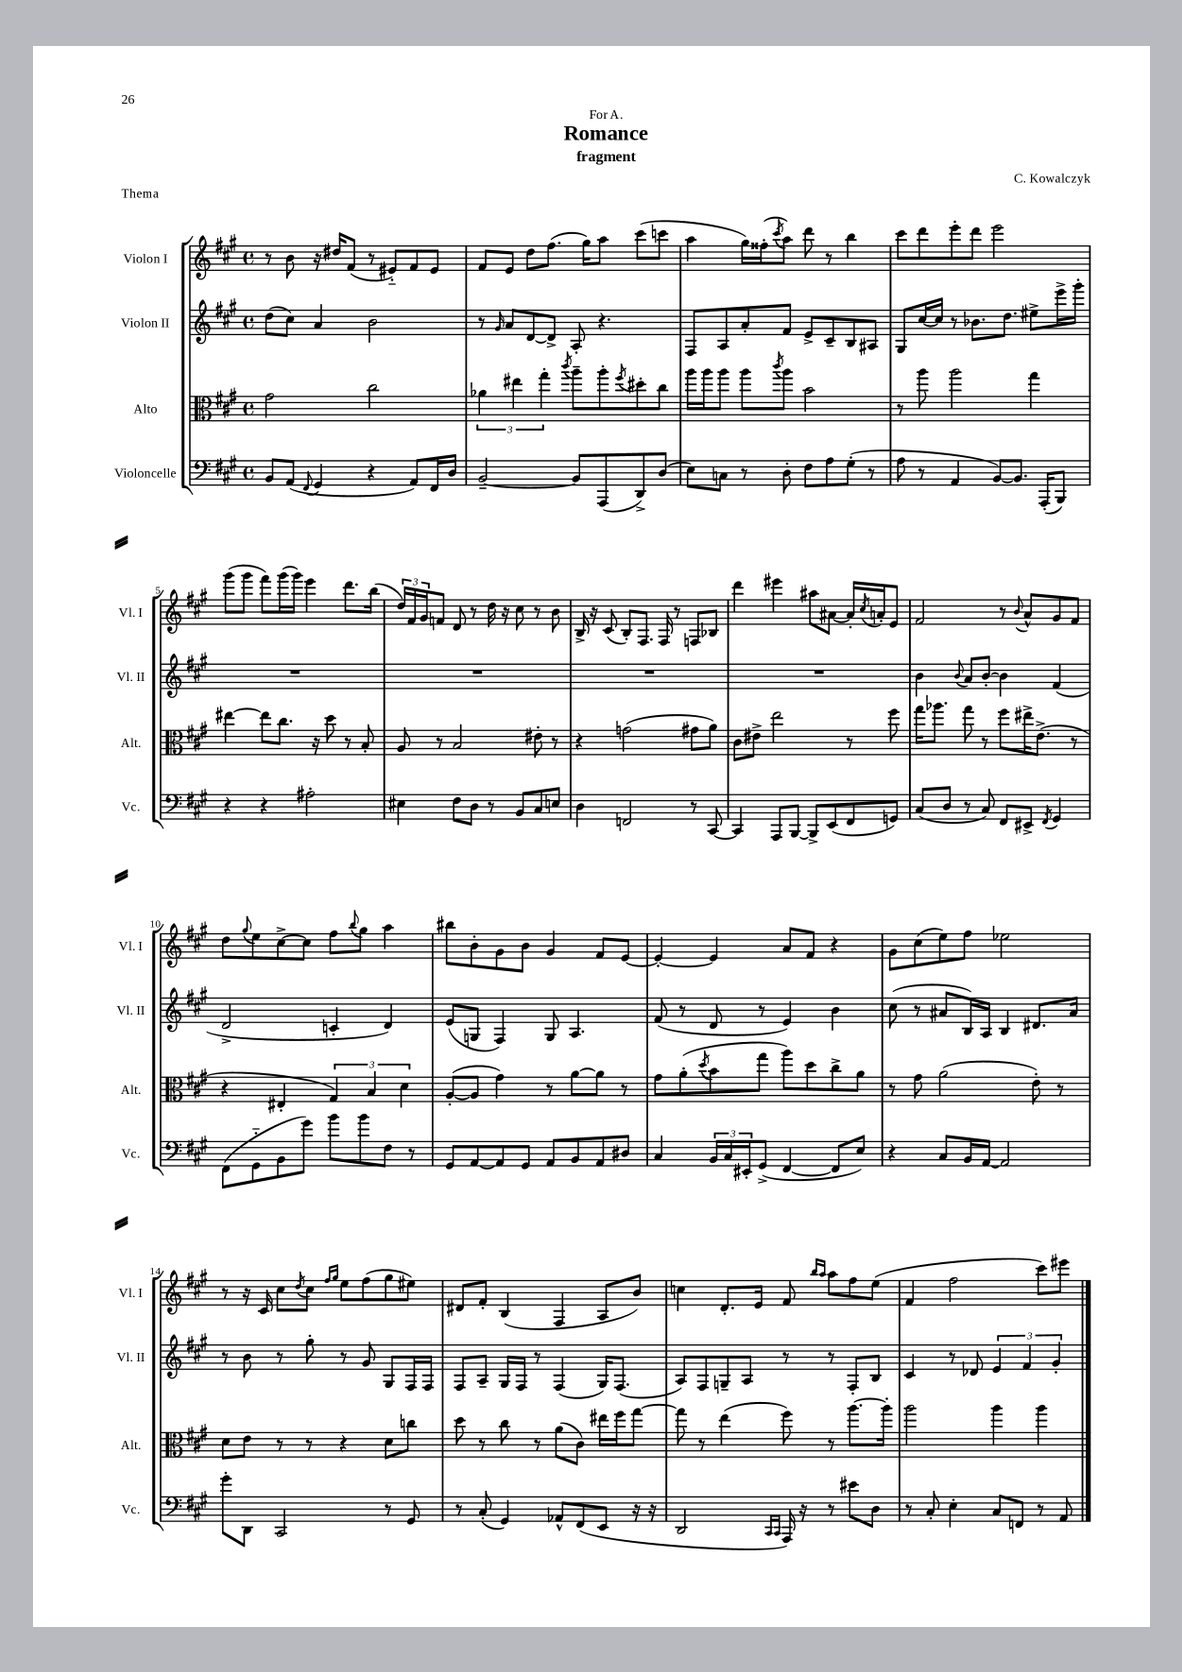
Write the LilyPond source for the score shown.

\header { title = "Romance" composer = "C. Kowalczyk" subtitle = "fragment" dedication = "For A." piece = "Thema" }
<<
\new StaffGroup <<
\new Staff = "s0" \with { instrumentName = "Violon I" shortInstrumentName = "Vl. I" } {
    \clef treble \key a \major \defaultTimeSignature \time 4/4
    r8 b'8 r16 dis''16 fis'8( r8 eis'8-_) fis'8 eis'8 |
    fis'8 e'8 d''8 fis''8.( gis''16) a''8 cis'''8( c'''8 |
    a''4 gis''16) fisis''16-.( \acciaccatura { cis'''8 } a''8) d'''8 r8 b''4 |
    cis'''8 d'''8 e'''8-. d'''8 e'''2 |
    gis'''8( gis'''8 fis'''8) gis'''16( gis'''16) e'''4 d'''8. b''16( |
    \tuplet 3/2 { d''16) fis'16 gis'16 } f'8 d'8 r8 d''16 r16 cis''8 r8 b'8 |
    b16-> r16 cis'8( b8-.) fis8. fis16 r8 f8 bes8 |
    d'''4 eis'''4 ais''8 ais'8~ ais'16-. \acciaccatura { cis''8 } a'16-. e'8 |
    fis'2 r8 \appoggiatura { b'8 } a'8-^ gis'8 fis'8 |
    d''8 \appoggiatura { gis''8 } e''8 cis''8~-> cis''8 fis''8 \appoggiatura { b''8 } gis''8 a''4 |
    bis''8 b'8-. gis'8 b'8 gis'4 fis'8 e'8~ |
    e'4~-. e'4 a'8 fis'8 r4 |
    gis'8 cis''8( e''8) fis''8 ees''2 |
    r8 r16 cis'16 cis''8 \acciaccatura { d''8 } cis''8 \grace { fis''16 gis''16 } e''8 fis''8( gis''8 eis''8) |
    dis'8 fis'8-. b4( fis4 a8 b'8) |
    c''4 d'8.-. e'16 fis'8 \grace { b''16 a''16 } a''8 fis''8 e''8( |
    fis'4 fis''2 cis'''8) eis'''8 \bar "|." |
}
\new Staff = "s1" \with { instrumentName = "Violon II" shortInstrumentName = "Vl. II" } {
    \clef treble \key a \major \defaultTimeSignature \time 4/4
    d''8( cis''8) a'4 b'2 |
    r8 \grace { gis'16 } a'8 d'8~ d'8-> a8-. r4. |
    fis8 a8 a'8-. fis'8 e'8-> cis'8-- b8 ais8 |
    gis8 cis''16~ cis''16 r8 bes'8. d''8. eis''8-> e'''16-> gis'''16-. |
    R1 |
    R1 |
    R1 |
    R1 |
    b'4 \appoggiatura { b'8 } a'8 b'8~-. b'4 fis'4( |
    d'2-> c'4-. d'4) |
    e'8( g8 fis4) g8 a4. |
    fis'8( r8 d'8 r8 e'4) b'4 |
    cis''8( r8 ais'8 b16) a16 b4 dis'8. ais'16 |
    r8 b'8 r8 gis''8-. r8 gis'8 gis8 fis16 fis16 |
    fis8 a8-- gis16 fis16 r8 fis4( gis16) fis8.( |
    a8) fis8 g8-- a8 r8 r8 fis8-. b8 |
    cis'4 r8 des'8 \tuplet 3/2 { e'4 fis'4 gis'4-. } \bar "|." |
}
\new Staff = "s2" \with { instrumentName = "Alto" shortInstrumentName = "Alt." } {
    \clef alto \key a \major \defaultTimeSignature \time 4/4
    gis'2 cis''2 |
    \tuplet 3/2 { aes'4 eis''4 gis''4-. } \acciaccatura { cis'''8 } a''8-- a''8-. \acciaccatura { fis''8 } dis''8-. cis''8 |
    a''16 a''16 a''8 a''8 \acciaccatura { cis'''8 } a''8 b'2 |
    r8 a''8 a''2 gis''4 |
    eis''4~ eis''8 cis''8. r16 d''8 r8 b8-. |
    a8 r8 b2 eis'8-. r8 |
    r4 g'2( gis'8 a'8) |
    cis'8 eis'8-> e''2 r8 fis''8 |
    gis''16 aes''8. gis''8 r8 fis''8 eis''16-> e'8.->( r8 |
    r4 eis4-. \tuplet 3/2 { gis4) b4 d'4 } |
    a8~-.( a8 gis'4) r8 a'8~ a'8 r8 |
    gis'8 a'8-.( \acciaccatura { d''8 } b'8 gis''8 a''8) d''8 cis''8-> a'8 |
    r8 gis'8 a'2( e'8-.) r8 |
    d'8 e'8 r8 r8 r4 d'8 c''8 |
    d''8 r8 cis''8 r8 a'8( cis'8) eis''16 fis''16 gis''8~ |
    gis''8 r8 e''4( fis''8) r8 a''8.~ a''16-. |
    a''2 a''4 a''4 \bar "|." |
}
\new Staff = "s3" \with { instrumentName = "Violoncelle" shortInstrumentName = "Vc." } {
    \clef bass \key a \major \defaultTimeSignature \time 4/4
    b,8 a,8( \appoggiatura { fis,8 } gis,4 r4 a,8) fis,16 d16 |
    b,2~-- b,8 a,,8( d,8->) d8( |
    e8) c8 r8 d8-. fis8 a8 gis8-.( r8 |
    a8 r8 a,4 b,8~) b,8. a,,16-.( b,,8) |
    r4 r4 ais2-. |
    eis4 fis8 d8 r8 b,8 cis8 e8 |
    d4 f,2 r8 cis,8~ |
    cis,4 a,,8 b,,8~ b,,8-> e,8( fis,8 g,8) |
    cis8( d8 r8 cis8) fis,8 eis,8-> \acciaccatura { fis,8 } gis,4 |
    fis,8( gis,8-_ b,8 gis'8) b'8 b'8 fis8 r8 |
    gis,8 a,8~ a,8 gis,8 a,8 b,8 a,8 dis8 |
    cis4 \tuplet 3/2 { b,16 cis16 eis,16-. } gis,8->( fis,4~ fis,8 e8) |
    r4 cis8 b,16 a,16~ a,2 |
    gis'8-. d,8 cis,2 r8 gis,8 |
    r8 cis8-.( gis,4) aes,8-^ fis,8( e,8 r16 r16 |
    d,2 \grace { cis,16 cis,16 } a,,16) r16 r8 eis'8 d8 |
    r8 cis8-. e4-. cis8 f,8 r8 a,8 \bar "|." |
}
>>
>>
